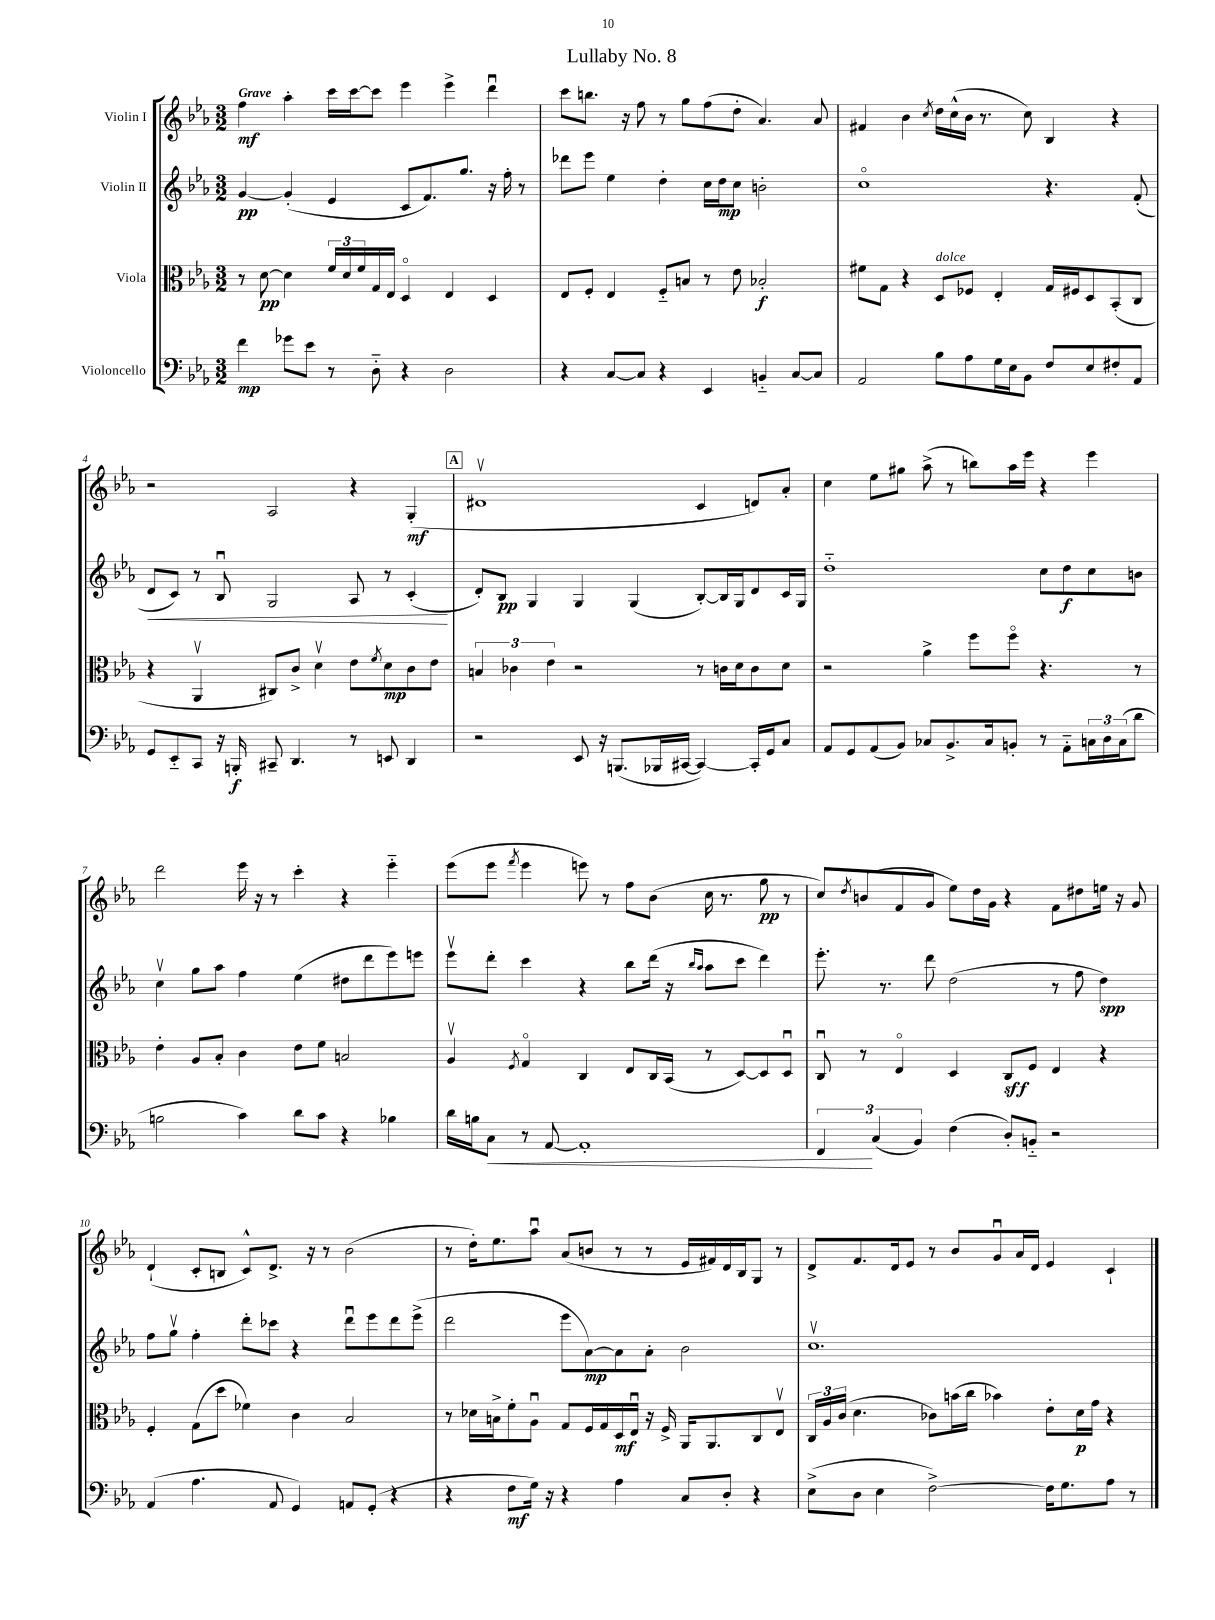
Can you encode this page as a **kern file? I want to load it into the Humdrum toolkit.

**kern	**kern	**kern	**kern
*staff4	*staff3	*staff2	*staff1
*clefF4	*clefC3	*clefG2	*clefG2
*k[b-e-a-]	*k[b-e-a-]	*k[b-e-a-]	*k[b-e-a-]
*M3/2	*M3/2	*M3/2	*M3/2
4f	8r	[4g	4ff
.	[8d	.	.
8g-	4d]	(4g']	4aa-'
8e-	.	.	.
8r	24f	4e-	16ccc
.	24d	.	.
.	.	.	[16ccc
.	24f	.	.
8D'~	16G	.	8ccc]
.	16E-	.	.
4r	4Do	8c	4eee-
.	.	8.f)	.
2D	4E-	.	4eee-^
.	.	8.gg	.
.	4D	16r	4dddu
.	.	16ff'	.
.	.	8r	.
=	=	=	=
4r	8E-	8ddd-	8ccc
.	8F'	8eee-	8.bb
[8C	4E-	4ee-	.
.	.	.	16r
8C]	.	.	8ff
4r	8F'~	4dd'	8r
.	8B	.	8gg
4EE-	8r	16cc	(8ff
.	.	16dd	.
.	8e-	8cc	8dd'
4BB'~	2B-'	2b'	4.a-)
[8C	.	.	.
8C]	.	.	8a-
=	=	=	=
2AA-	8f#	1cco	4f#
.	8G	.	.
.	4r	.	4b-
.	.	.	8qcc
8B-	8D	.	16dd
.	.	.	(16cc^^
8A-	8F-	.	16b-
.	.	.	8.r
16G	4E-'	.	.
16E-	.	.	.
8BB-	.	.	8cc)
8F	16G	4.r	4B-
.	16F#	.	.
8E-	8D	.	.
8F#'	(8BB-'	.	4r
8AA-	8C	(8f'	.
=	=	=	=
8GG	4r	8d	2r
8EE-'~	.	8c)	.
8CC	4AA-v	8r	.
16r	.	8B-u	.
16BBB'	.	.	.
8CC#~	8C#)	2G	2A-
4.DD	8c^	.	.
.	4dv	.	.
8r	8e-	8A-	4r
.	8qf	.	.
8EE	8d	8r	.
4DD	8c	(4c'	(4G'
.	8e-	.	.
=	=	=	=
2r	6B	8d')	1d#v
.	.	8B-	.
.	6c-	.	.
.	.	4G	.
.	6e-	.	.
8EE-	2r	4G	.
16r	.	.	.
(8.BBB	.	.	.
.	.	(4G	.
16BBB-	.	.	.
[16CC#	.	.	.
4CC#_)	8r	[8B-')	4c
.	16c	16B-]	.
.	16d	16G	.
16CC#']	8c	8d	8d)
16GG	.	.	.
8C	8d	16c	8a-'
.	.	16G	.
=	=	=	=
8AA-	2r	1dd'~	4cc
8GG	.	.	.
(8AA-	.	.	8ee-
8BB-)	.	.	8gg#
8C-	4a-^	.	(8aa-^
8.BB-^	.	.	8r
.	8ff	.	8bb)
16C-	.	.	.
8BB'	8ffo	.	16aa-
.	.	.	16eee-
8r	4.r	8cc	4r
8AA-'~	.	8dd	.
24C	.	8cc	4eee-
24D	.	.	.
(24C	.	.	.
8d	8r	8b	.
=	=	=	=
2B	4e-'	4ccv	2ddd
.	8A-	8gg	.
.	8B-'	8aa-	.
4c)	4c	4ff	16eee-
.	.	.	16r
.	.	.	8r
8d	8e-	(4ee-	4ccc'
8c	8f	.	.
4r	2B	8dd#	4r
.	.	8ddd	.
4B-	.	8eee-)	4eee-'~
.	.	8eee	.
=	=	=	=
16d	4A-v	8eee-v	(8eee-
16B	.	.	.
8C	.	8ddd'	8eee-
.	8qF	.	8qfff
8r	4Go	4ccc	4eee-
[8AA-	.	.	.
1AA-']	4C	4r	8eee)
.	.	.	8r
.	8E-	8bb-	8ff
.	16C	(16ddd	(8b-
.	(16BB-	16r	.
.	.	16qqbb-	.
.	.	16qqaa-	.
.	8r	8aa-	16cc
.	.	.	8.r
.	[8D)	8ccc	.
.	8D]	4ddd)	8gg
.	8Du	.	8r
=	=	=	=
6FF	8Cu	8.eee-'	8cc)
.	.	.	8qdd
.	8r	.	(8b
(6C	.	.	.
.	.	8.r	.
.	4E-o	.	8f
6BB-)	.	.	.
.	.	8ddd	8g
(4F	4D	(2dd	8ee-)
.	.	.	16dd
.	.	.	16g
8D')	8C	.	4r
8BB'~	8F	.	.
2r	4E-	8r	8f
.	.	8ff	8dd#
.	4r	4dd)	16ee
.	.	.	16r
.	.	.	8g
=	=	=	=
(4AA-	4F'	8ff	(4d`
.	.	8ggv	.
4.A-	(8G	4ff'	8c'
.	8dd	.	8B
.	4f-)	8ddd'	8c^^)
8AA-	.	8ccc-	8.d^
4GG)	4c	4r	.
.	.	.	16r
.	.	.	8r
8AA	2B-	8dddu	(2b-
(8GG'	.	8eee-	.
4r	.	8ddd	.
.	.	(8eee-^	.
=	=	=	=
4r	8r	2ddd	8r
.	16d-	.	16dd')
.	16B^	.	8.ee-
8F	8f'	.	.
16G)	8A-u	.	8aa-u
16r	.	.	.
4r	8G	8eee-	(8a-
.	16F	[8a-)	8b
.	16G	.	.
4A-	16D	8a-]	8r
.	16E-u	.	.
.	16r	8a-'	8r
.	16F^	.	.
8C	16AA-	2b-	16e-
.	8.AA-	.	16f#)
8D'	.	.	16d
.	.	.	16B-
4r	8C	.	8G
.	8E-v	.	8r
=	=	=	=
(8E-^	24C	1.ccv	8d^
.	24A-	.	.
.	(24c	.	.
8D	4.d	.	8.f
4E-	.	.	.
.	.	.	16d
.	.	.	8e-
[2F^)	8c-)	.	8r
.	(16b	.	8b-
.	16cc	.	.
.	4b-)	.	8gu
.	.	.	16a-
.	.	.	16d
16F]	8e-'	.	4e-
8.G	.	.	.
.	16d	.	.
.	16g	.	.
8A-	4r	.	4c`
8r	.	.	.
==	==	==	==
*-	*-	*-	*-
